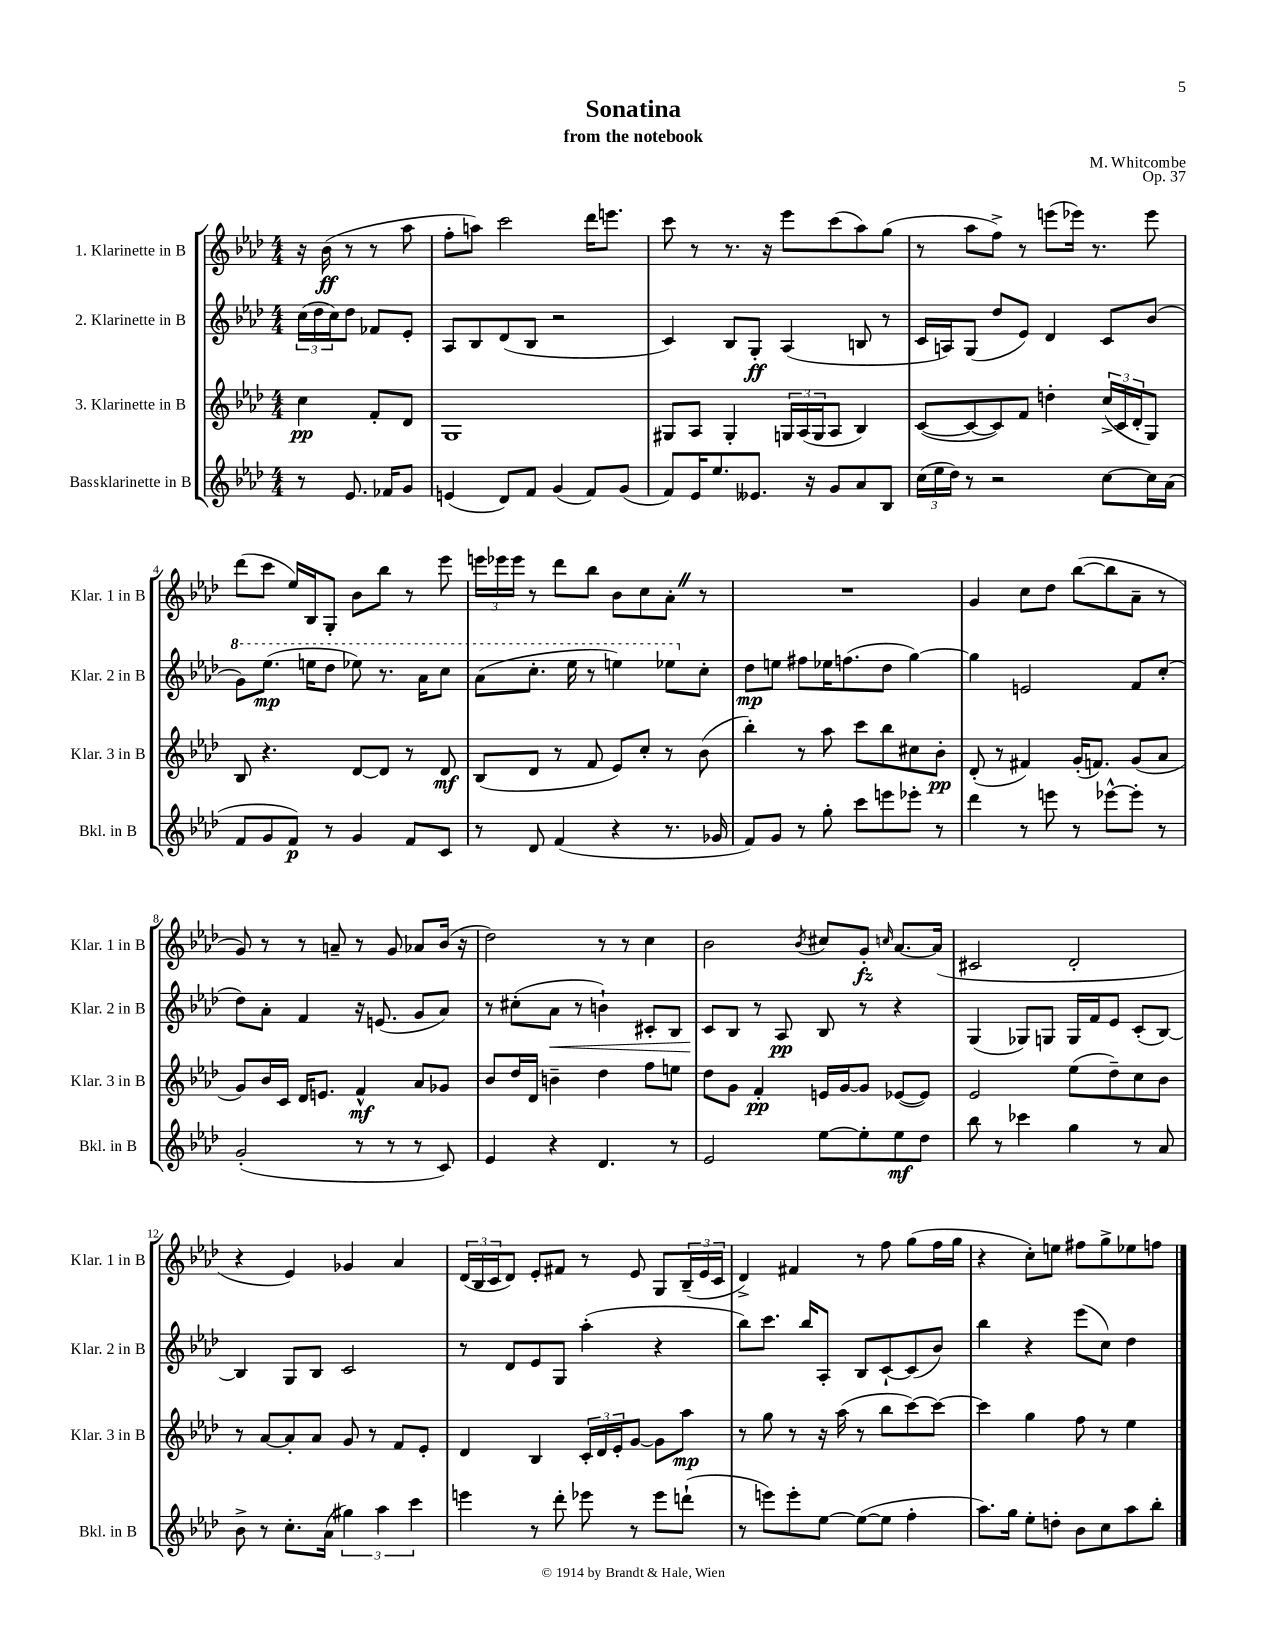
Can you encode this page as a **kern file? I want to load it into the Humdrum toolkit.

**kern	**dynam	**kern	**dynam	**kern	**dynam	**kern	**dynam
*part4	*part4	*part3	*part3	*part2	*part2	*part1	*part1
*staff4	*staff4	*staff3	*staff3	*staff2	*staff2	*staff1	*staff1
*I"Bassklarinette in B	*	*I"3. Klarinette in B	*	*I"2. Klarinette in B	*	*I"1. Klarinette in B	*
*I'Bkl. in B	*	*I'Klar. 3 in B	*	*I'Klar. 2 in B	*	*I'Klar. 1 in B	*
*clefG2	*	*clefG2	*	*clefG2	*	*clefG2	*
*k[b-e-a-d-]	*	*k[b-e-a-d-]	*	*k[b-e-a-d-]	*	*k[b-e-a-d-]	*
*M4/4	*	*M4/4	*	*M4/4	*	*M4/4	*
=	=	=	=	=	=	=	=
8r	.	4cc\	pp	(24cc\LL	.	16r	.
.	.	.	.	24dd-\	.	.	.
.	.	.	.	.	.	(16b-\	ff
.	.	.	.	24cc\J)	.	.	.
8.e-/	.	.	.	8dd-\J	.	8r	.
.	.	8f'/L	.	8f-X/L	.	8r	.
16f-X/KL	.	.	.	.	.	.	.
8g/J	.	8d-/J	.	8e-'/J	.	8aa-\	.
=1	=1	=1	=1	=1	=1	=1	=1
(4en/	.	1G	.	8A-/L	.	8ff'\L	.
.	.	.	.	8B-/	.	8aan\J)	.
8d-/L)	.	.	.	(8d-/	.	2ccc\	.
8f/J	.	.	.	8B-/J	.	.	.
(4g/	.	.	.	2r	.	.	.
8f/L)	.	.	.	.	.	16ddd-\KL	.
.	.	.	.	.	.	8.eeen\J	.
(8g/J	.	.	.	.	.	.	.
=2	=2	=2	=2	=2	=2	=2	=2
8f/L)	.	8G#X/L	.	4c/)	.	8ccc\	.
16e-/K	.	8A-/J	.	.	.	8r	.
8.ee-/	.	.	.	.	.	.	.
.	.	4G#'/	.	8B-/L	.	8.r	.
8.e--X/J	.	.	.	8G'/J	ff	.	.
.	.	.	.	.	.	16r	.
.	.	24Gn/LL	.	(4A-/	.	8eee-\L	.
.	.	(24A-/	.	.	.	.	.
16r	.	.	.	.	.	.	.
.	.	24G/J	.	.	.	.	.
8g/L	.	8A-/J	.	.	.	(8ccc\	.
8a-/	.	4B-/)	.	8Bn/	.	8aa-\)	.
8B-/J	.	.	.	8r	.	(8gg\J	.
=3	=3	=3	=3	=3	=3	=3	=3
(24cc\LL	.	([8c/L	.	16c/LL	.	8r	.
24ee-\	.	.	.	.	.	.	.
.	.	.	.	16An/J)	.	.	.
24dd-\JJ)	.	.	.	.	.	.	.
8r	.	8c/_	.	(8G/J	.	8aa-\L	.
2r	.	8c/])	.	8dd-/L	.	8ff^\J)	.
.	.	8f/J	.	8e-/J)	.	8r	.
.	.	4ddn'\	.	4d-/	.	(8eeen\L	.
.	.	.	.	.	.	16eee-X\Jk)	.
.	.	.	.	.	.	8.r	.
[8cc\L	.	(24cc^/LL	.	8c/L	.	.	.
.	.	24c/	.	.	.	.	.
.	.	24d-'/J	.	.	.	.	.
16cc\L]	.	8G/J)	.	(8b-/J	.	8eee-\	.
(16a-\JJ	.	.	.	.	.	.	.
!!LO:LB:g=z
=4	=4	=4	=4	=4	=4	=4	=4
*	*	*	*	*8va	*	*	*
8f/L	.	8B-/	.	8gg\L)	.	(8ddd-\L	.
8g/	.	4.r	.	(8.eee-\J	mp	8ccc\J	.
8f/J)	p	.	.	.	.	16ee-/LL)	.
.	.	.	.	16eeen\KL	.	16B-/J	.
8r	.	.	.	8ddd-\J	.	8G'/J	.
4g/	.	[8d-/L	.	8eee-X\)	.	8b-\L	.
.	.	8d-/J]	.	8.r	.	8bb-\J	.
8f/L	.	8r	.	.	.	8r	.
.	.	.	.	16aa-\KL	.	.	.
8c/J	.	8d-/	mf	8ccc\J	.	8eee-\	.
=5	=5	=5	=5	=5	=5	=5	=5
8r	.	(8B-/L	.	(8aa-\L	.	24eeen\LL	.
.	.	.	.	.	.	24eee-X\	.
.	.	.	.	.	.	24eee-\JJ	.
8d-/	.	8d-/J	.	8.ccc'\J	.	8r	.
(4f/	.	8r	.	.	.	8ddd-\L	.
.	.	.	.	16eee-\	.	.	.
.	.	8f/	.	8r	.	8bb-\J	.
4r	.	8e-/L)	.	4eeen\)	.	8b-\L	.
.	.	8cc'/J	.	.	.	8cc\	.
8.r	.	8r	.	8eee-X\L	.	8a-'Z\J	.
*	*	*	*	*X8va	*	*	*
.	.	(8b-\	.	8cc'\J	.	8r	.
16g-X/	.	.	.	.	.	.	.
=6	=6	=6	=6	=6	=6	=6	=6
8f/L)	.	4bb-'\)	.	8dd-\L	mp	1r	.
8g/J	.	.	.	8een\J	.	.	.
8r	.	8r	.	8ff#X\L	.	.	.
8gg'\	.	8aa-\	.	16ee-X\K	.	.	.
.	.	.	.	(8.ffn\	.	.	.
8ccc\L	.	8ccc\L	.	.	.	.	.
8eeen\	.	8bb-\	.	8dd-\J	.	.	.
8eee-X'\J	.	8cc#X\	.	[4gg\)	.	.	.
8r	.	8b-'\J	pp	.	.	.	.
=7	=7	=7	=7	=7	=7	=7	=7
4ddd-\	.	(8d-'/	.	4gg\]	.	4g/	.
.	.	8r	.	.	.	.	.
8r	.	4f#X/)	.	2en/	.	8cc\L	.
8eeen\	.	.	.	.	.	8dd-\J	.
8r	.	(16g'/KL	.	.	.	([8bb-\L	.
.	.	8.fn/J)	.	.	.	.	.
[8eee-X^^\L	.	.	.	.	.	8bb-\]	.
8eee-'\J]	.	(8g/L	.	8f/L	.	8a-~\J	.
8r	.	8a-/J	.	(8cc'/J	.	8r	.
!!LO:LB:g=z
=8	=8	=8	=8	=8	=8	=8	=8
(2g'/	.	8g/L)	.	8dd-\L)	.	8g/)	.
.	.	16b-/L	.	8a-'\J	.	8r	.
.	.	16c/JJ	.	.	.	.	.
.	.	16d-/KL	.	4f/	.	8r	.
.	.	8.en/J	.	.	.	.	.
.	.	.	.	.	.	8an~/	.
8r	.	4f^^/	mf	16r	.	8r	.
.	.	.	.	(8.en/	.	.	.
8r	.	.	.	.	.	8g/	.
8r	.	8a-/L	.	8g/L	.	8a-X/L	.
8c/)	.	8g-X/J	.	8a-/J)	.	(16b-/Jk	.
.	.	.	.	.	.	16r	.
=9	=9	=9	=9	=9	=9	=9	=9
4e-/	.	8b-/L	.	8r	.	2dd-\)	.
.	.	16dd-/L	.	(8cc#X'\L	.	.	.
.	.	16d-/JJ	.	.	.	.	.
!	!	!	!	!	!LO:HP:b	!	!
4r	.	4bn~\	.	8a-\J	<	.	.
.	.	.	.	8r	.	.	.
4.d-/	.	4dd-\	.	4bn`\)	.	8r	.
.	.	.	.	.	.	8r	.
.	.	8ff\L	.	8c#X'/L	.	4cc\	.
8r	.	8een\J	.	8B-/J	.	.	.
=10	=10	=10	=10	=10	=10	=10	=10
2e-/	.	8dd-\L	.	8c/L	.	2b-\	.
.	.	8g\J	.	8B-/J	[	.	.
.	.	4f'/	pp	8r	.	.	.
.	.	.	.	8A-/	pp	.	.
.	.	.	.	.	.	8qb-/	.
[8ee-\L	.	16en/LL	.	8B-/	.	8cc#X/L	.
.	.	[16g/J	.	.	.	.	.
8ee-'\]	.	8g/J]	.	8r	.	8g'/J	fz
.	.	.	.	.	.	16qqccn/	.
8ee-\	mf	([8e-X/L	.	4r	.	[8.a-/L	.
8dd-\J	.	8e-/J])	.	.	.	.	.
.	.	.	.	.	.	(16a-/Jk]	.
=11	=11	=11	=11	=11	=11	=11	=11
8bb-\	.	2e-/	.	(4G/	.	2c#X/	.
8r	.	.	.	.	.	.	.
4ccc-X\	.	.	.	8G-X/L)	.	.	.
.	.	.	.	8Gn/J	.	.	.
4gg\	.	(8ee-\L	.	16G/LL	.	2d-'/	.
.	.	.	.	16f/J	.	.	.
.	.	8dd-~\)	.	8e-/J	.	.	.
8r	.	8cc\	.	(8c'/L	.	.	.
8a-/	.	8b-\J	.	[8B-/J)	.	.	.
!!LO:LB:g=z
=12	=12	=12	=12	=12	=12	=12	=12
8b-^\	.	8r	.	4B-/]	.	4r	.
8r	.	[8a-/L	.	.	.	.	.
8.cc'\L	.	8a-'/]	.	8G/L	.	4e-/)	.
.	.	8a-/J	.	8B-/J	.	.	.
(16a-\Jk	.	.	.	.	.	.	.
6gg#X\)	.	8g/	.	2c/	.	4g-X/	.
.	.	8r	.	.	.	.	.
6aa-\	.	.	.	.	.	.	.
.	.	8f/L	.	.	.	4a-/	.
6ccc\	.	.	.	.	.	.	.
.	.	8e-'/J	.	.	.	.	.
=13	=13	=13	=13	=13	=13	=13	=13
4eeen\	.	4d-/	.	8r	.	(24d-/LL	.
.	.	.	.	.	.	24B-/	.
.	.	.	.	.	.	24c/J	.
.	.	.	.	8d-/L	.	8d-/J)	.
8r	.	4B-/	.	8e-/	.	8e-'/L	.
8ddd-'\	.	.	.	8G/J	.	8f#X/J	.
8eee-X\	.	24c'/LL	.	(4aa-'\	.	8r	.
.	.	24d-/	.	.	.	.	.
.	.	24e-'/J	.	.	.	.	.
8r	.	[8g/J	.	.	.	8e-/	.
8eee-\L	.	8g\L]	.	4r	.	8G/L	.
(8dddn`\J	.	8aa-\J	mp	.	.	(24B-~/L	.
.	.	.	.	.	.	24e-/	.
.	.	.	.	.	.	24c/JJ	.
=14	=14	=14	=14	=14	=14	=14	=14
8r	.	8r	.	8bb-\L)	.	4d-^/)	.
8eeen\L)	.	8gg\	.	8.ccc\J	.	.	.
8eee'\	.	8r	.	.	.	4f#X/	.
.	.	.	.	16bb-/KL	.	.	.
[8ee-\J	.	16r	.	8A-'/J	.	.	.
.	.	(16aa-\	.	.	.	.	.
(8ee-\L_	.	8r	.	8B-/L	.	8r	.
8ee-\J]	.	8bb-\L	.	[8c`/	.	8ff\	.
4ff'\	.	[8ccc\)	.	(8c/]	.	(8gg\L	.
.	.	8ccc\J_	.	8b-/J)	.	16ff\L	.
.	.	.	.	.	.	16gg\JJ	.
=15	=15	=15	=15	=15	=15	=15	=15
8.aa-\L)	.	4ccc\]	.	4bb-\	.	4r	.
16gg\Jk	.	.	.	.	.	.	.
8ee-'\L	.	4gg\	.	4r	.	8cc'\L)	.
8ddn'\J	.	.	.	.	.	8een\J	.
8b-\L	.	8ff\	.	(8eee-\L	.	8ff#X\L	.
8cc\	.	8r	.	8cc\J)	.	8gg^\	.
8aa-\	.	4ee-\	.	4dd-\	.	8ee-X\	.
8bb-'\J	.	.	.	.	.	8ffn\J	.
==	==	==	==	==	==	==	==
*-	*-	*-	*-	*-	*-	*-	*-
